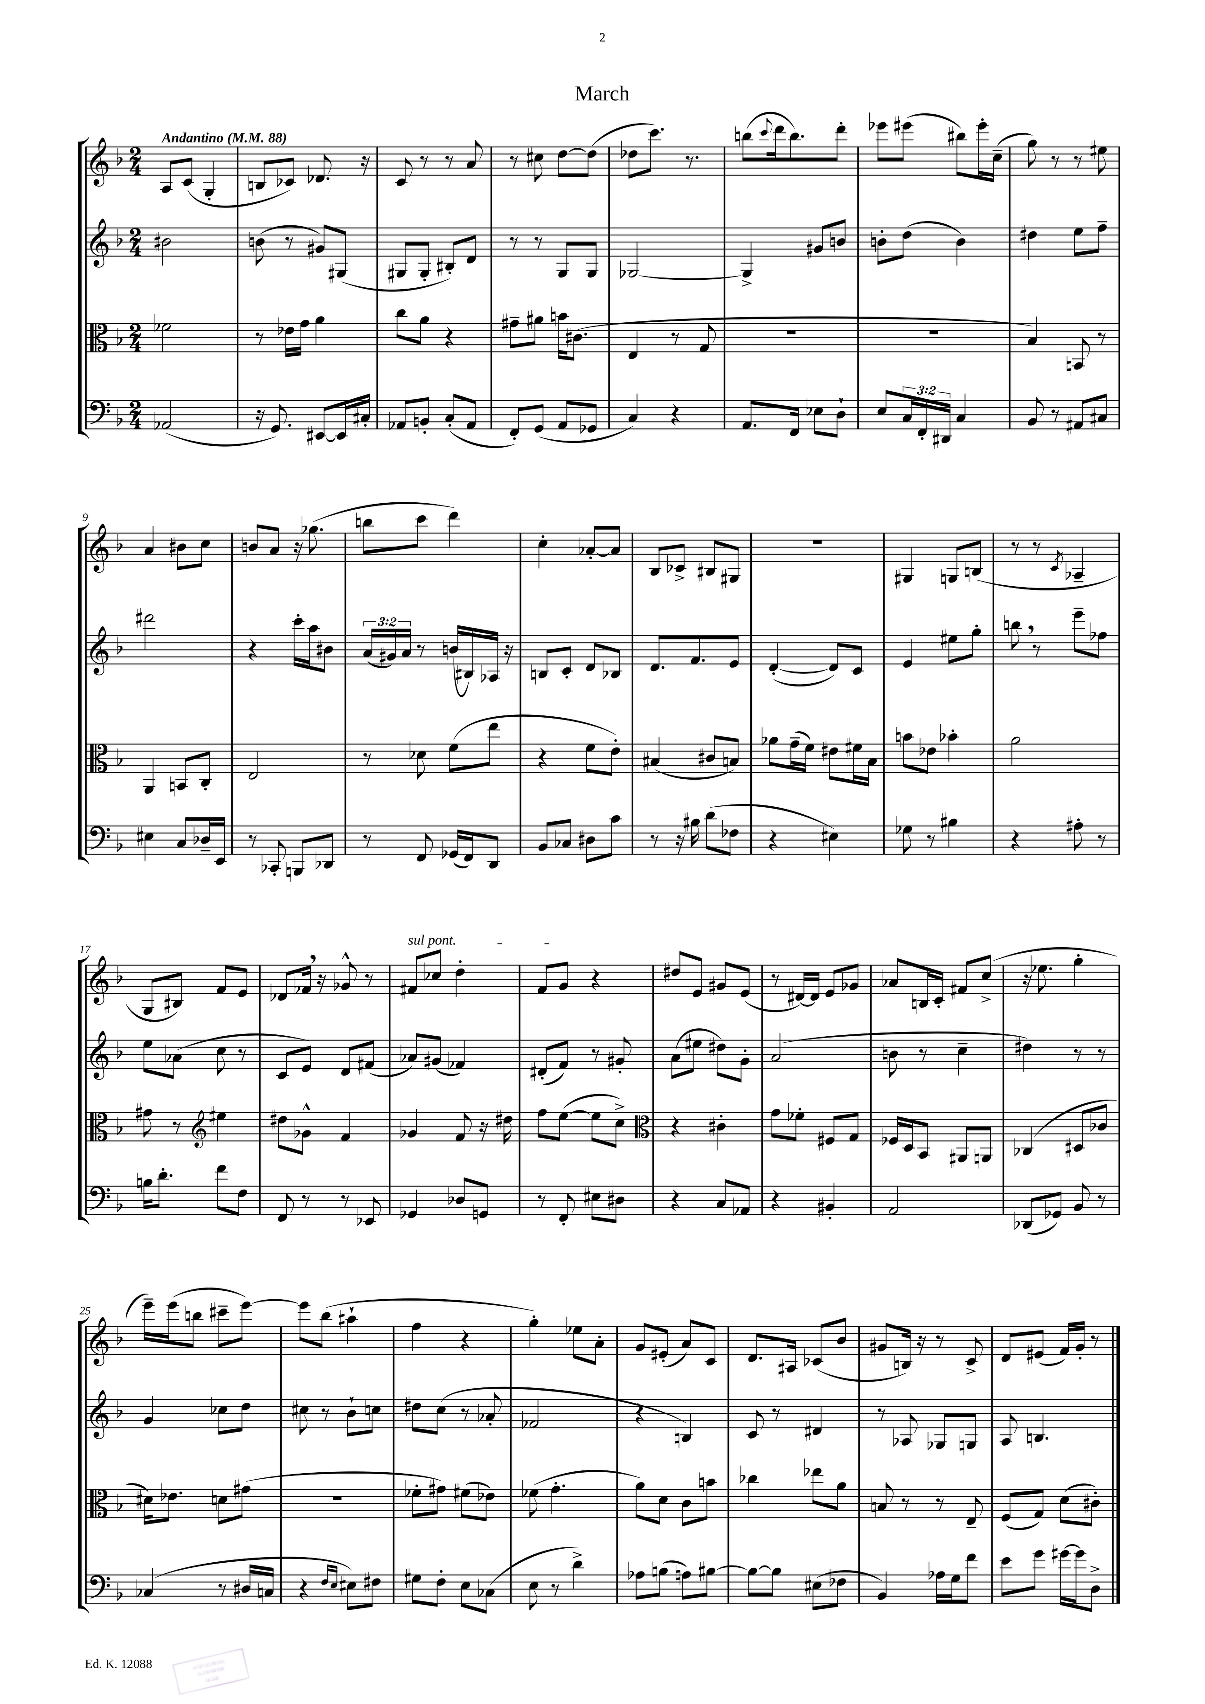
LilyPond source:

\header { title = "March" }
<<
\new StaffGroup <<
\new Staff = "s0" {
    \clef treble \key f \major \numericTimeSignature \time 2/4 \tempo "Andantino" 4 = 88
    a8 c'8( g4-. |
    b8 ces'8) des'8. r16 |
    c'8 r8 r8 a'8 |
    r8 cis''8 d''8~ d''8( |
    des''8 c'''8.) r8. |
    b''8( \appoggiatura { c'''8 } d'''16 b''8.) d'''8-. |
    ees'''8 eis'''8( bis''8) eis'''16-. c''16--( |
    g''8) r8 r8 eis''8 |
    a'4 bis'8 c''8 |
    b'8 a'8 r16 ges''8.( |
    b''8 c'''8 d'''4) |
    c''4-. aes'8~-. aes'8 |
    bes8 ces'8-> bis8 gis8 |
    r2 |
    gis4 g8 b8( |
    r8 r8 \acciaccatura { c'8 } aes4-- |
    g8 bis8) f'8 e'8 |
    des'8 fes'16 \breathe r16 ges'8-^ r8 |
    \once \override TextSpanner.bound-details.left.text = \markup { \italic "sul pont." } fis'8\startTextSpan ces''8 d''4-. |
    f'8 g'8\stopTextSpan r4 |
    dis''8 e'8 gis'8 e'8( |
    r8 dis'16~) dis'16 e'8 ges'8 |
    aes'8 b16 c'16-. fis'8 c''8->( |
    r16 ees''8. g''4-. |
    e'''16--) e'''16( b''8 cis'''8-- e'''8~) |
    e'''8 bes''8( ais''4-! |
    f''4 r4 |
    g''4-.) ees''8 a'8-. |
    g'8 eis'8-.( a'8) c'8 |
    d'8. ais16 ces'8( bes'8 |
    gis'8 b16) r16 r8 c'8-> |
    d'8 eis'8( f'16) g'16-. r8 \bar "|." |
}
\new Staff = "s1" {
    \clef treble \key f \major \numericTimeSignature \time 2/4 \override Staff.TupletNumber.text = #tuplet-number::calc-fraction-text
    bis'2 |
    b'8( r8 gis'8) gis8( |
    gis8 gis8-. bis8-.) d'8 |
    r8 r8 g8 g8 |
    ges2~ |
    ges4-> gis'8 b'8 |
    b'8-. d''8( b'4) |
    dis''4 e''8 f''8-- |
    dis'''2 |
    r4 c'''16-. a''16 bis'8 |
    \tuplet 3/2 { a'16( gis'16) a'16 } r8 b'16( bis16) aes16 r16 |
    b8 c'8-. d'8 bes8 |
    d'8. f'8. e'8 |
    d'4~-.( d'8) c'8 |
    e'4 eis''8 g''8-. |
    b''8 \breathe r8 e'''8-- fes''8 |
    e''8 aes'8( c''8 r8 |
    c'8 e'8) d'8 fis'8( |
    aes'8) gis'8( fes'4) |
    dis'8-.( f'8) r8 gis'8-. |
    a'8( eis''8 dis''8) g'8-. |
    a'2( |
    b'8 r8 c''4-- |
    dis''4) r8 r8 |
    g'4 ces''8 d''8 |
    cis''8 r8 bes'8-! c''8 |
    dis''8 c''8( r8 aes'8-. |
    fes'2 |
    r4 b4) |
    c'8 r8 dis'4 |
    r8 aes8 ges8 g8 |
    a8 b4. \bar "|." |
}
\new Staff = "s2" {
    \clef alto \key f \major \numericTimeSignature \time 2/4
    fes'2 |
    r8 ees'16 g'16 a'4 |
    c''8 a'8 r4 |
    gis'8-- ais'8 b'16 cis'8.( |
    e4 r8 g8 |
    r2 |
    R2 |
    bes4) b,8 r8 |
    a,4 b,8 c8-. |
    e2 |
    r8 des'8 f'8( e''8 |
    r4 f'8 e'8-.) |
    bis4( cis'8 b8) |
    aes'8 g'16--( f'16) eis'8 fis'16 bes16 |
    b'8 ees'8 bes'4-. |
    a'2 |
    gis'8 r8 \clef treble eis''4 |
    dis''8 ges'8-^ f'4 |
    ges'4 f'8 r16 dis''16 |
    f''8 e''8~( e''8 c''8->) |
    \clef alto r4 cis'4-. |
    g'8 fes'8-. fis8 g8 |
    fes16 d16 bes,8 ais,8 a,8 |
    ces4( dis8 ces'8 |
    dis'16) ees'8. d'8 gis'8( |
    R2 |
    fes'8-. gis'8) fis'8( ees'8) |
    fes'8( g'4.-. |
    a'8) d'8 c'8 b'8 |
    ces''4 ees''8 a'8 |
    b8 r8 r8 e8-- |
    f8( g8) d'8( cis'8-.) \bar "|." |
}
\new Staff = "s3" {
    \clef bass \key f \major \numericTimeSignature \time 2/4 \override Staff.TupletNumber.text = #tuplet-number::calc-fraction-text
    aes,2( |
    r16 g,8.) eis,8~ eis,16 cis16-. |
    aes,8 b,8-. c8-.( aes,8 |
    f,8-.) g,8( a,8 ges,8 |
    c4) r4 |
    a,8. f,16 ees8 d8-! |
    e8 \tuplet 3/2 { c16 f,16-. dis,16 } c4 |
    bes,8 r8 ais,8 cis8 |
    eis4 c8 des16-- e,16 |
    r8 ces,8-. b,,8 des,8 |
    r8 f,8 ges,16( f,16) d,8 |
    bes,8 ces8 dis8 c'8 |
    r8 r16 bis16 d'8( fes8 |
    r4 eis4) |
    ges8 r8 bis4 |
    r4 ais8-. r8 |
    b16 d'8.-. f'8 f8 |
    f,8 r8 r8 ees,8 |
    ges,4 des8 g,8 |
    r8 f,8-. eis8 dis8 |
    r4 c8 aes,8 |
    r4 bis,4-. |
    a,2 |
    des,8( ges,8) bes,8 r8 |
    ces4( r8 dis16 c16 |
    r4 \grace { f16 e16 } eis8) fis8 |
    gis8 f8-. e8 ces8( |
    e8 r8 d'4->) |
    aes8 b8( a8) bis8~ |
    bis8~ bis8 eis8( fes8 |
    bes,4) aes16 g16 f'8 |
    e'8 g'8 gis'16~ gis'16 d8-> \bar "|." |
}
>>
>>
